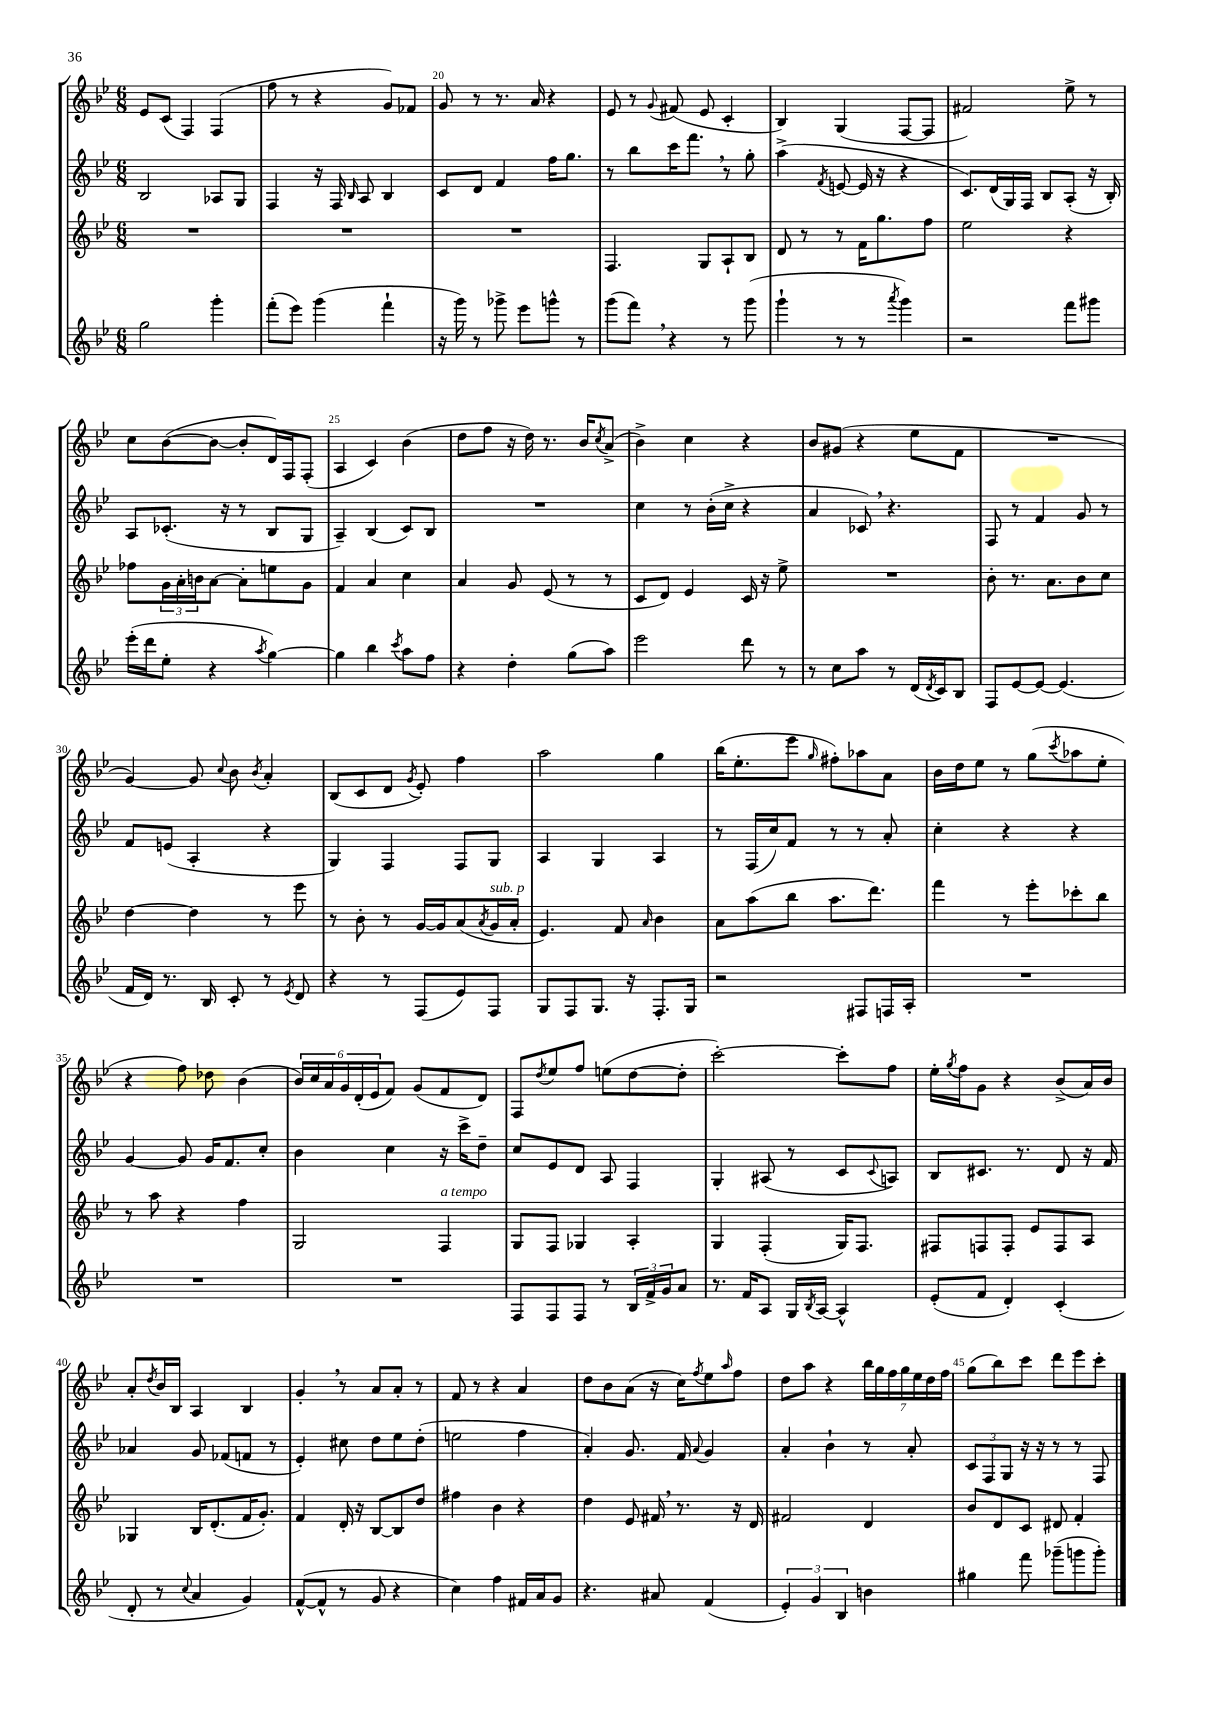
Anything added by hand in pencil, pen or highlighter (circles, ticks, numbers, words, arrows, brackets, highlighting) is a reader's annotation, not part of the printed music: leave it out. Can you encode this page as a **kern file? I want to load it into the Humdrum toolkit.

**kern	**kern	**kern	**kern
*part4	*part3	*part2	*part1
*staff4	*staff3	*staff2	*staff1
*clefG2	*clefG2	*clefG2	*clefG2
*k[b-e-]	*k[b-e-]	*k[b-e-]	*k[b-e-]
*M6/8	*M6/8	*M6/8	*M6/8
=18	=18	=18	=18
2gg\	2.r	2B-/	8e-/L
.	.	.	(8c/J
.	.	.	4F/)
4ggg'\	.	8A-X/L	(4F/
.	.	8G/J	.
=19	=19	=19	=19
(8fff'\L	2.r	4F/	8ff\
8eee-\J)	.	.	8r
(4ggg\	.	16r	4r
.	.	16F/	.
.	.	16qqB-/	.
.	.	8A/	.
4fff`\	.	4B-/	8g/L)
.	.	.	8f-X/J
=20	=20	=20	=20
16r	2.r	8c/L	8g/
16ggg\)	.	.	.
8r	.	8d/J	8r
8ggg-X^\	.	4f/	8.r
8eee-\L	.	.	.
.	.	.	16a/
8gggn^^\J	.	16ff\KL	4r
.	.	8.gg\J	.
8r	.	.	.
=21	=21	=21	=21
(8ggg\L	4.F/	8r	8e-/
8fff,\J)	.	8bb-\L	8r
.	.	.	8qqg/
4r	.	16ccc\K	(8f#X/
.	.	8.fff,\J	.
.	8G/L	.	8e-/
8r	8A`/	8r	4c'/
(8ggg\	8B-/J	8gg'\	.
=22	=22	=22	=22
4ggg`\	8d/	(4aa^\	4B-/)
.	8r	.	.
.	.	8qf/	.
8r	8r	[8en/	(4G/
8r	16f\KL	16e/]	.
.	8.gg\	16r	.
8qaaa/	.	.	.
4ggg\)	.	4r	[8F/L
.	8ff\J	.	8F/J]
=23	=23	=23	=23
2r	2ee-\	8.c/L)	2f#X/)
.	.	(16d/L	.
.	.	16G/)	.
.	.	16F/JJ	.
.	.	8B-/L	.
8fff\L	4r	(8A'/J	8ee-^\
8ggg#X\J	.	16r	8r
.	.	16B-'/)	.
!!LO:LB:g=z
=24	=24	=24	=24
(16eee-'\LL	8ff-X\L	8A/L	8cc\L
16ddd\J	.	.	.
8ee-'\J	24g\L	(8.c-X'/J	([8b-\
.	24a'\	.	.
.	24bn\J	.	.
4r	[8a\J	.	8b-\J_
.	.	16r	.
.	8a'\L]	8r	8b-'/L]
8qaa/	.	.	.
[4gg\)	8een\	8B-/L	16d/L)
.	.	.	16F/J
.	8g\J	8G/J	(8F'/J
=25	=25	=25	=25
4gg\]	4f/	4A~/)	4A/
4bb-\	4a/	(4B-/	4c/)
8qccc/	.	.	.
8aa\L	4cc\	8c/L)	(4b-\
8ff\J	.	8B-/J	.
=26	=26	=26	=26
4r	4a/	2.r	8dd\L
.	.	.	8ff\J
4dd'\	8g/	.	16r
.	.	.	16dd\)
.	(8e-/	.	8.r
(8gg\L	8r	.	.
.	.	.	16b-/KL
.	.	.	8qcc/
8aa\J)	8r	.	(8a^/J
=27	=27	=27	=27
2eee-\	8c/L	4cc\	4b-^\)
.	8d/J)	.	.
.	4e-/	8r	4cc\
.	.	(16b-'\LL	.
.	.	16cc^\JJ	.
8ddd\	16c/	4r	4r
.	16r	.	.
8r	8ee-^\	.	.
=28	=28	=28	=28
8r	2.r	4a/	8b-/L
8cc\L	.	.	(8g#X/J
8aa\J	.	8c-X,/)	4r
8r	.	4.r	.
(16d/LL	.	.	8ee-\L
8qd/	.	.	.
16c/J)	.	.	.
8B-/J	.	.	8f\J
=29	=29	=29	=29
8F/L	8b-'\	8F/	2.r
[8e-/	8.r	8r	.
8e-/J_	.	4f/	.
.	8.a\L	.	.
(4.e-/]	.	.	.
.	8b-\	8g/	.
.	8cc\J	8r	.
!!LO:LB:g=z
=30	=30	=30	=30
16f/LL	[4dd\	8f/L	[4g/)
16d/JJ)	.	.	.
8.r	.	(8en/J	.
.	4dd\]	4A'/	8g/]
16B-/	.	.	.
.	.	.	8qqcc/
8c'/	.	.	8b-\
.	.	.	8qb-/
8r	8r	4r	4a'/
8qe-/	.	.	.
8d/	8eee-\	.	.
=31	=31	=31	=31
4r	8r	4G/)	(8B-/L
.	8b-'\	.	8c/
8r	8r	4F/	8d/J
.	.	.	8qg/
(8F/L	[16g/LL	.	8e-'/)
.	16g/J]	.	.
8e-/)	(8a/	8F/L	4ff\
.	8qa/	.	.
!	!LO:TX:a:i:t=sub. p	!	!
8F/J	16g/L	8G/J	.
.	16a'/JJ	.	.
=32	=32	=32	=32
8G/L	4.e-/)	4A/	2aa\
8F/	.	.	.
8.G/J	.	4G/	.
.	8f/	.	.
16r	.	.	.
.	16qqa/	.	.
8.F'/L	4b-\	4A/	4gg\
16G/Jk	.	.	.
=33	=33	=33	=33
2r	8a\L	8r	(16bb-\KL
.	.	.	8.ee-'\
.	(8aa\	(16F/LL	.
.	.	16cc/J)	.
.	8bb-\J	8f/J	8eee-\J
.	.	.	16qqgg/
.	8.aa\L	8r	8ff#X'\L)
8F#X/L	.	8r	8aa-X\
.	8.ddd\J)	.	.
16Fn/L	.	8a'/	8a\J
16A'/JJ	.	.	.
=34	=34	=34	=34
2.r	4fff\	4cc'\	16b-\LL
.	.	.	16dd\J
.	.	.	8ee-\J
.	8r	4r	8r
.	8eee-'\L	.	(8gg\L
.	.	.	8qccc/
.	8ccc-X'\	4r	8aa-X\
.	8bb-\J	.	8ee-'\J
!!LO:LB:g=z
=35	=35	=35	=35
2.r	8r	[4g/	4r
.	8aa\	.	.
.	4r	8g/]	8ff\)
.	.	16g/KL	8dd-X\
.	.	8.f/	.
.	4ff\	.	(4b-\
.	.	8cc'/J	.
=36	=36	=36	=36
2.r	2G/	4b-\	24b-/LL)
.	.	.	24cc/
.	.	.	24a/
.	.	.	24g/
.	.	.	(24d'/
.	.	.	24e-/J
.	.	4cc\	8f/J)
.	.	.	(8g/L
!	!LO:TX:a:i:t=a tempo	!	!
.	4F/	16r	8f/
.	.	16ccc^\KL	.
.	.	8dd~\J	8d/J)
=37	=37	=37	=37
8F/L	8G/L	8cc/L	8F/L
.	.	.	8qdd/
8F/	8F/J	8e-/	8ee-/
8F/J	4G-X/	8d/J	8ff/J
8r	.	8A/	(8een\L
24B-/LL	4A'/	4F/	[8dd\
24f^/	.	.	.
24g/J	.	.	.
8a/J	.	.	8dd'\J]
=38	=38	=38	=38
8.r	4G/	4G'/	[2ccc'\)
16f/KL	.	.	.
8A/J	(4F'/	(8A#X/	.
16G/LL	.	8r	.
8qB-/	.	.	.
[16A/JJ	.	.	.
4A^^/]	16G/KL)	8c/L	8ccc'\L]
.	8.F/J	.	.
.	.	8qqc/	.
.	.	8An/J)	8ff\J
=39	=39	=39	=39
(8e-'/L	8F#X/L	8B-/L	16ee-'\LL
.	.	.	8qgg/
.	.	.	16ff\J
8f/J	8Fn/	8.c#X/J	8g\J
4d'/)	8F'/J	.	4r
.	.	8.r	.
.	8e-/L	.	.
(4c'/	8F/	8d/	(8b-^/L
.	8A/J	16r	16a/L)
.	.	16f/	16b-/JJ
!!LO:LB:g=z
=40	=40	=40	=40
8d'/	4G-X/	4a-X/	8a'/L
.	.	.	8qdd/
8r	.	.	16b-/L
.	.	.	16B-/JJ
8qqcc/	.	.	.
4a/	16B-/KL	8g/	4A/
.	(8.d'/	.	.
.	.	(8f-X/L	.
4g/)	16f/K	8fn/J	4B-/
.	8.g'/J)	.	.
.	.	8r	.
=41	=41	=41	=41
([8f^^/L	4f/	4e-'/)	4g',/
8f^^/J]	.	.	.
8r	16d'/	8cc#X\	8r
.	16r	.	.
8g/	[8B-/L	8dd\L	8a/L
4r	8B-/]	8ee-\	8a'/J
.	8dd/J	(8dd'\J	8r
=42	=42	=42	=42
4cc\)	4ff#X\	2een\	8f/
.	.	.	8r
4ff\	4b-\	.	4r
16f#X/LL	4r	4ff\	4a/
16a/J	.	.	.
8g/J	.	.	.
=43	=43	=43	=43
4.r	4dd\	4a'/)	8dd\L
.	.	.	8b-\
.	8e-/	8.g/	(8a\J
8a#X/	16f#X,/	.	16r
.	8.r	16f/	16cc\KL)
.	.	8qqa/	8qff/
(4f/	.	4g/	8ee-\
.	.	.	16qqaa/
.	16r	.	8ff\J
.	16d/	.	.
=44	=44	=44	=44
6e-'/)	2f#X/	4a'/	8dd\L
.	.	.	8aa\J
6g/	.	.	.
.	.	4b-`\	4r
6B-/	.	.	.
4bn\	4d/	8r	28bb-\LL
.	.	.	28gg\
.	.	.	28ff\
.	.	.	28gg\
.	.	8a'/	.
.	.	.	28ee-\
.	.	.	28dd\
.	.	.	28ff\JJ
=45	=45	=45	=45
4gg#X\	8b-/L	12c/L	(8gg\L
.	.	12F/	.
.	8d/	.	8bb-\)
.	.	12G/J	.
8fff\	8c/J	16r	8ccc\J
.	.	16r	.
(8ggg-X~\L	8d#X/	8r	8ddd\L
8gggn\	4f'/	8r	8eee-\
8ggg'\J)	.	8F/	8ccc'\J
==	==	==	==
*-	*-	*-	*-
